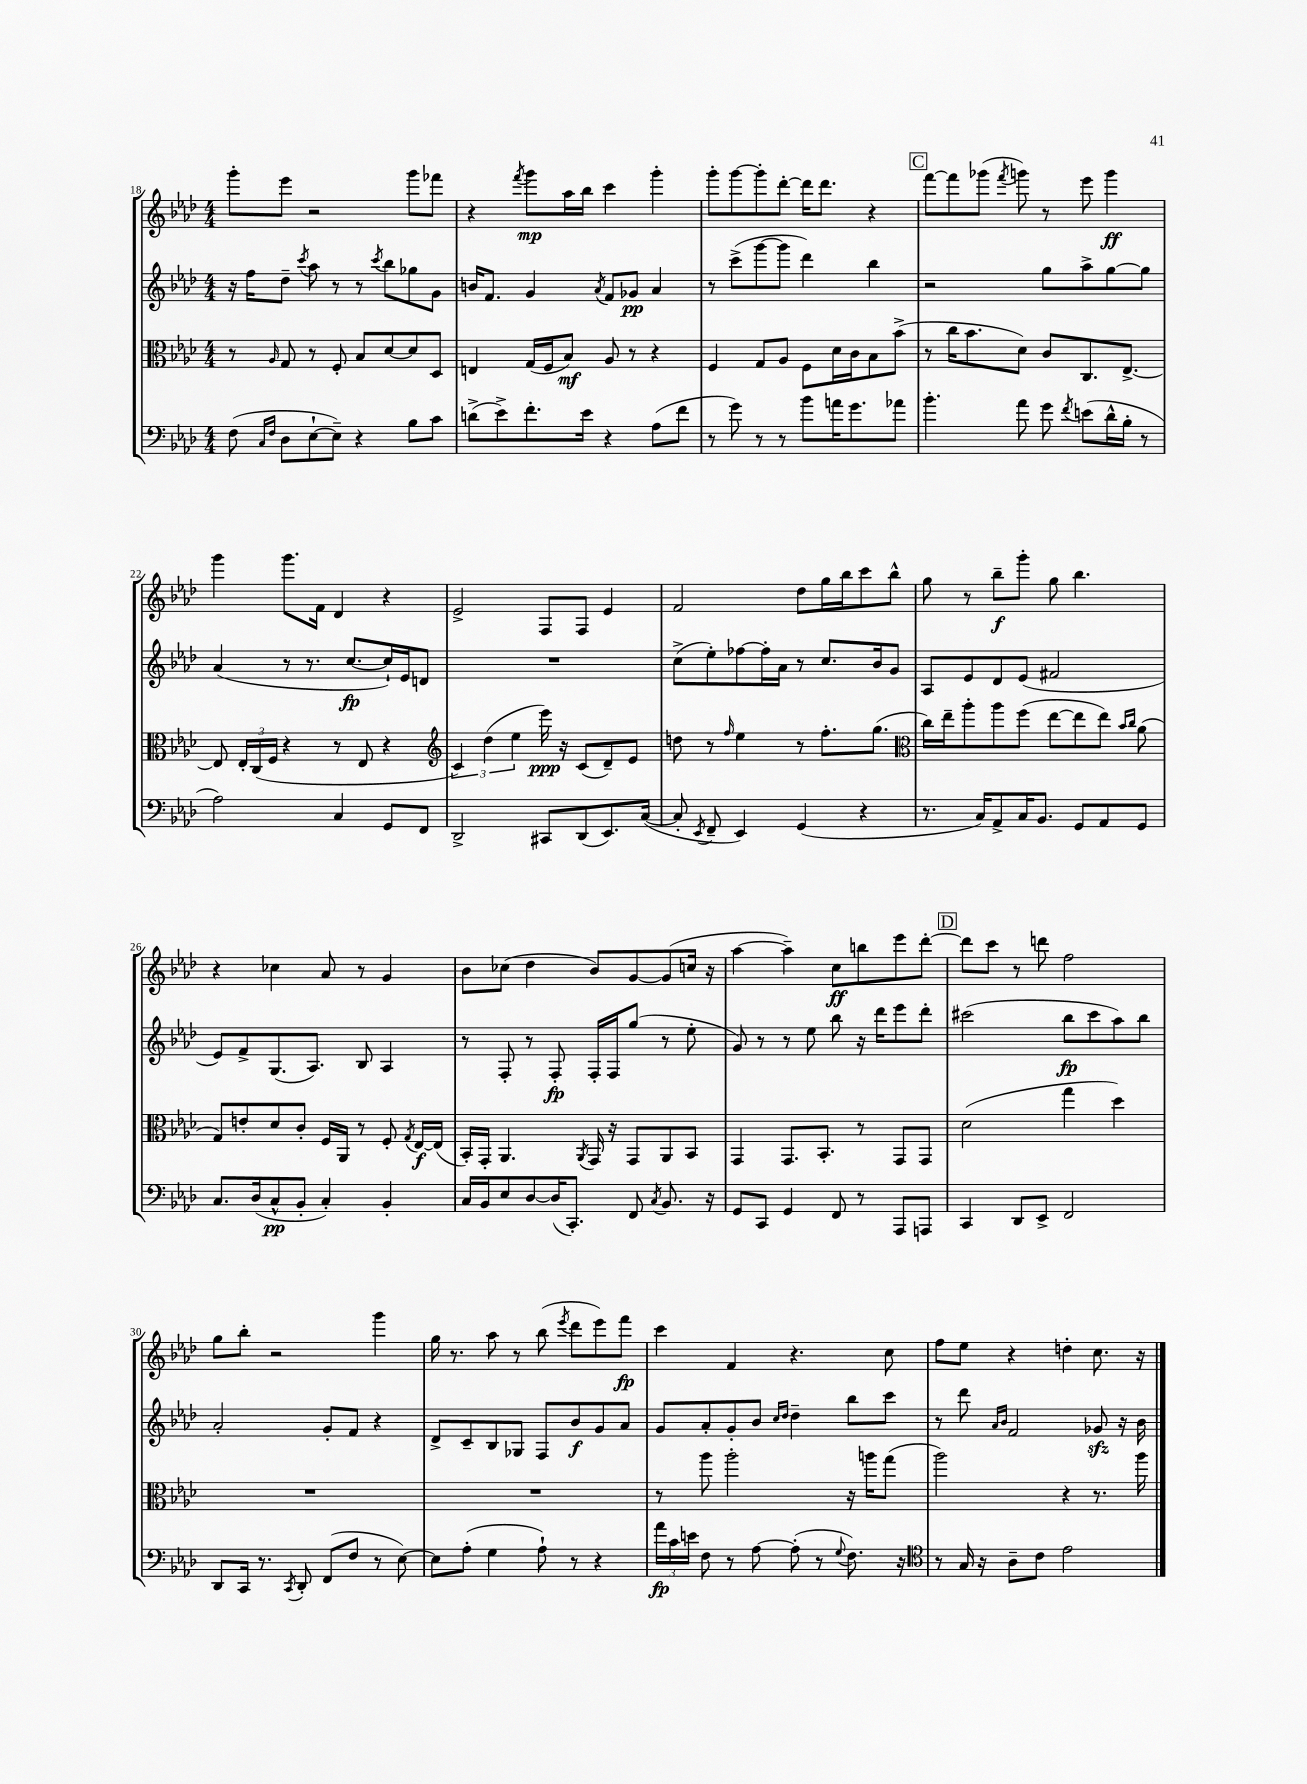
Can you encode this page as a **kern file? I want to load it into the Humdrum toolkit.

**kern	**kern	**kern	**kern
*staff4	*staff3	*staff2	*staff1
*clefF4	*clefC3	*clefG2	*clefG2
*k[b-e-a-d-]	*k[b-e-a-d-]	*k[b-e-a-d-]	*k[b-e-a-d-]
*M4/4	*M4/4	*M4/4	*M4/4
(8F\	8r	16r	8ggg'\L
.	.	16ff\LK	.
16qqC/LL	.	.	.
16qqF/JJ	16qqA-/	.	.
8D-\L	8G/	8dd-~\J	8eee-\J
.	.	8qccc/	.
[8E-`\	8r	8aa-\	2r
8E-~\]J)	8F'/	8r	.
4r	8B-/L	8r	.
.	.	8qccc/	.
.	[8d-/	8bb-\L	.
8B-\L	8d-/]	8gg-\	8ggg\L
8c\J	8D-/J	8g\J	8fff-\J
=	=	=	=
(8d^\L	4E/	16b/LK	4r
.	.	8.f/J	.
8e-^\)	.	.	.
.	.	.	8qfff/
8.f'\	(16G/LL	4g/	8ggg\L
.	16F/J	.	.
.	8B-/J)	.	16aa-\L
16e-\Jk	.	.	16bb-\JJ
.	.	8qa-/	.
4r	8A-/	8f/L	4ccc\
.	8r	8g-/J	.
(8A-\L	4r	4a-/	4ggg'\
8f\J	.	.	.
=	=	=	=
8r	4F/	8r	8ggg'\L
8g\)	.	(8ccc^\L	[8ggg\
8r	8G/L	[8ggg\	8ggg'\]
8r	8A-/J	8ggg\]J	[8ddd-'\J
8b-\L	8F\L	4ddd-\)	16ddd-\]LK
.	.	.	8.ddd-\J
16a\K	16d-\L	.	.
8.g\	16c\J	.	.
.	8B-\	4bb-\	4r
8a-\J	(8b-^\J	.	.
=	=	=	=
4.b-'\	8r	2r	[8fff\L
.	16cc\LK	.	8fff\]
.	8.b-\	.	.
.	.	.	(8ggg-\J
.	.	.	8qfff/
8a-\	8d-\J)	.	8ggg\)
8g\	8c/L	8gg\L	8r
8qf/	.	.	.
(8e\L	8.C/	8aa-^\	8eee-\
16d-^^\L	.	[8gg\	4ggg\
16B-'\JJ	[8.E-^/J	.	.
8r	.	8gg\]J	.
=	=	=	=
2A-\)	8E-/]	(4a-/	4ggg\
.	24E-'/LL	.	.
.	(24C/	.	.
.	24F/JJ	.	.
.	4r	8r	8.ggg\L
.	.	8.r	.
.	.	.	16f\Jk
4C/	8r	.	4d-/
.	.	[8.cc/L	.
.	8E-/	.	.
8GG/L	4r	16cc`/]L)	4r
.	.	16e-/J	.
8FF/J	.	8d/J	.
=	=	=	=
*	*clefG2	*	*
2DD-^/	6c/)	1r	2e-^/
.	(6dd-\	.	.
.	6ee-\	.	.
8CC#/L	16eee-\)	.	8F/L
.	16r	.	.
(8DD-/	(8c/L	.	8F/J
8.EE-/)	8d-~/)	.	4e-/
.	8e-/J	.	.
([16C/Jk	.	.	.
=	=	=	=
8C'/]	8dd\	(8cc^\L	2f/
8qEE-/	.	.	.
8FF~/	8r	8ee-'\)	.
.	16qqff/	.	.
4EE-/)	4ee-\	[8ff-\	.
.	.	16ff-'\]L	.
.	.	16a-\JJ	.
(4GG/	8r	8r	8dd-\L
.	8.ff'\L	8.cc/L	16gg\L
.	.	.	16bb-\J
4r	.	.	8ccc\
.	(8.gg\J	16b-/k	.
.	.	8g/J	8bb-^^\J
=	=	=	=
*	*clefC3	*	*
8.r	16cc\LL)	8A-/L	8gg\
.	16ee-~\J	.	.
.	8aa-'\	8e-/	8r
16C/LK)	.	.	.
8AA-^/	8aa-\	8d-/	8bb-~\L
16C/K	(8ff\J	(8e-/J	8ggg'\J
8.BB-/J	.	.	.
.	[8ee-\L	2f#/	8gg\
8GG/L	8ee-\]	.	4.bb-\
8AA-/	8ee-\J)	.	.
.	16qqb-/LL	.	.
.	16qqcc/JJ	.	.
8GG/J	(8a-\	.	.
=	=	=	=
8.C/L	8G/L)	8e-/L)	4r
.	8e'/	8f^/	.
(16D-/k	.	.	.
8C^^/	8d-/	(8.G/	4cc-\
8BB-'/J	8c'/J	.	.
.	.	8.A-/J)	.
4C'/)	16F/LL	.	8a-/
.	16AA-/JJ	.	.
.	8r	8B-/	8r
4BB-'/	8F'/	4A-/	4g/
.	8qG/	.	.
.	[16E-/LL	.	.
.	(16E-/]JJ	.	.
=	=	=	=
16C/LL	16BB-'/LL)	8r	8b-\L
16BB-/J	16GG'/JJ	.	.
8E-/	4.AA-/	8F'/	(8cc-\J
[8D-/	.	8r	4dd-\
(16D-/]K	.	8F'/	.
8.CC'/J)	.	.	.
.	8qAA-/	.	.
.	16GG/	16F'/LL	8b-/L)
.	16r	16F/J	.
8FF/	8GG/L	(8gg/J	[8g/
8qC/	.	.	.
8.BB-/	8AA-/	8r	(8g/]
.	8BB-/J	8ee-'\	16cc/Jk
16r	.	.	16r
=	=	=	=
8GG/L	4GG/	8g/)	[4aa-\
8CC/J	.	8r	.
4GG/	8.GG/L	8r	4aa-~\])
.	.	8ee-\	.
.	8.BB-'/J	.	.
8FF/	.	8bb-\	8cc\L
8r	8r	16r	8bb\
.	.	16ddd-\LK	.
8AAA-/L	8GG/L	8eee-\	8eee-\
8AAA/J	8GG/J	8ddd-'\J	[8ddd-'\J
=	=	=	=
4CC/	(2d-\	(2ccc#\	8ddd-\]L
.	.	.	8ccc\J
8DD-/L	.	.	8r
8EE-^/J	.	.	8ddd\
2FF/	4gg\	8bb-\L	2ff\
.	.	8ccc#\	.
.	4dd-\)	8aa-\)	.
.	.	8bb-\J	.
=	=	=	=
8DD-/L	1r	2a-'/	8gg\L
16CC/Jk	.	.	8bb-'\J
8.r	.	.	.
.	.	.	2r
8qCC/	.	.	.
8DD-'/	.	.	.
(8FF/L	.	8g'/L	.
8F/J	.	8f/J	.
8r	.	4r	4ggg\
[8E-\)	.	.	.
=	=	=	=
8E-\]L	1r	8d-^/L	16gg\
.	.	.	8.r
(8A-'\J	.	8c~/	.
4G\	.	8B-/	8aa-\
.	.	8G-/J	8r
8A-`\)	.	8F/L	(8bb-\
.	.	.	8qeee-/
8r	.	8b-/	8ddd-\L
4r	.	8g/	8eee-\)
.	.	8a-/J	8fff\J
=	=	=	=
24a-\LL	8r	8g/L	4ccc\
24c\	.	.	.
24e\JJ	.	.	.
8F\	8aa-\	8a-'/	.
8r	2aa-'\	8g'/	4f/
[8A-\	.	8b-/J	.
.	.	16qqcc/LL	.
.	.	16qqdd-/JJ	.
(8A-'\]	.	4dd-~\	4.r
8r	.	.	.
8qqG/	.	.	.
8.F\)	16r	8bb-\L	.
.	16aa\LK	.	.
.	(8gg\J	8ccc\J	8cc\
16r	.	.	.
=	=	=	=
*clefC4	*	*	*
8r	2aa-\)	8r	8ff\L
16G/	.	8ddd-\	8ee-\J
16r	.	.	.
.	.	16qqa-/LL	.
.	.	16qqb-/JJ	.
8A-~\L	.	2f/	4r
8c\J	.	.	.
2e-\	4r	.	4dd'\
.	8.r	8g-/	8.cc\
.	.	16r	.
.	16aa-\	16b-\	16r
==	==	==	==
*-	*-	*-	*-
